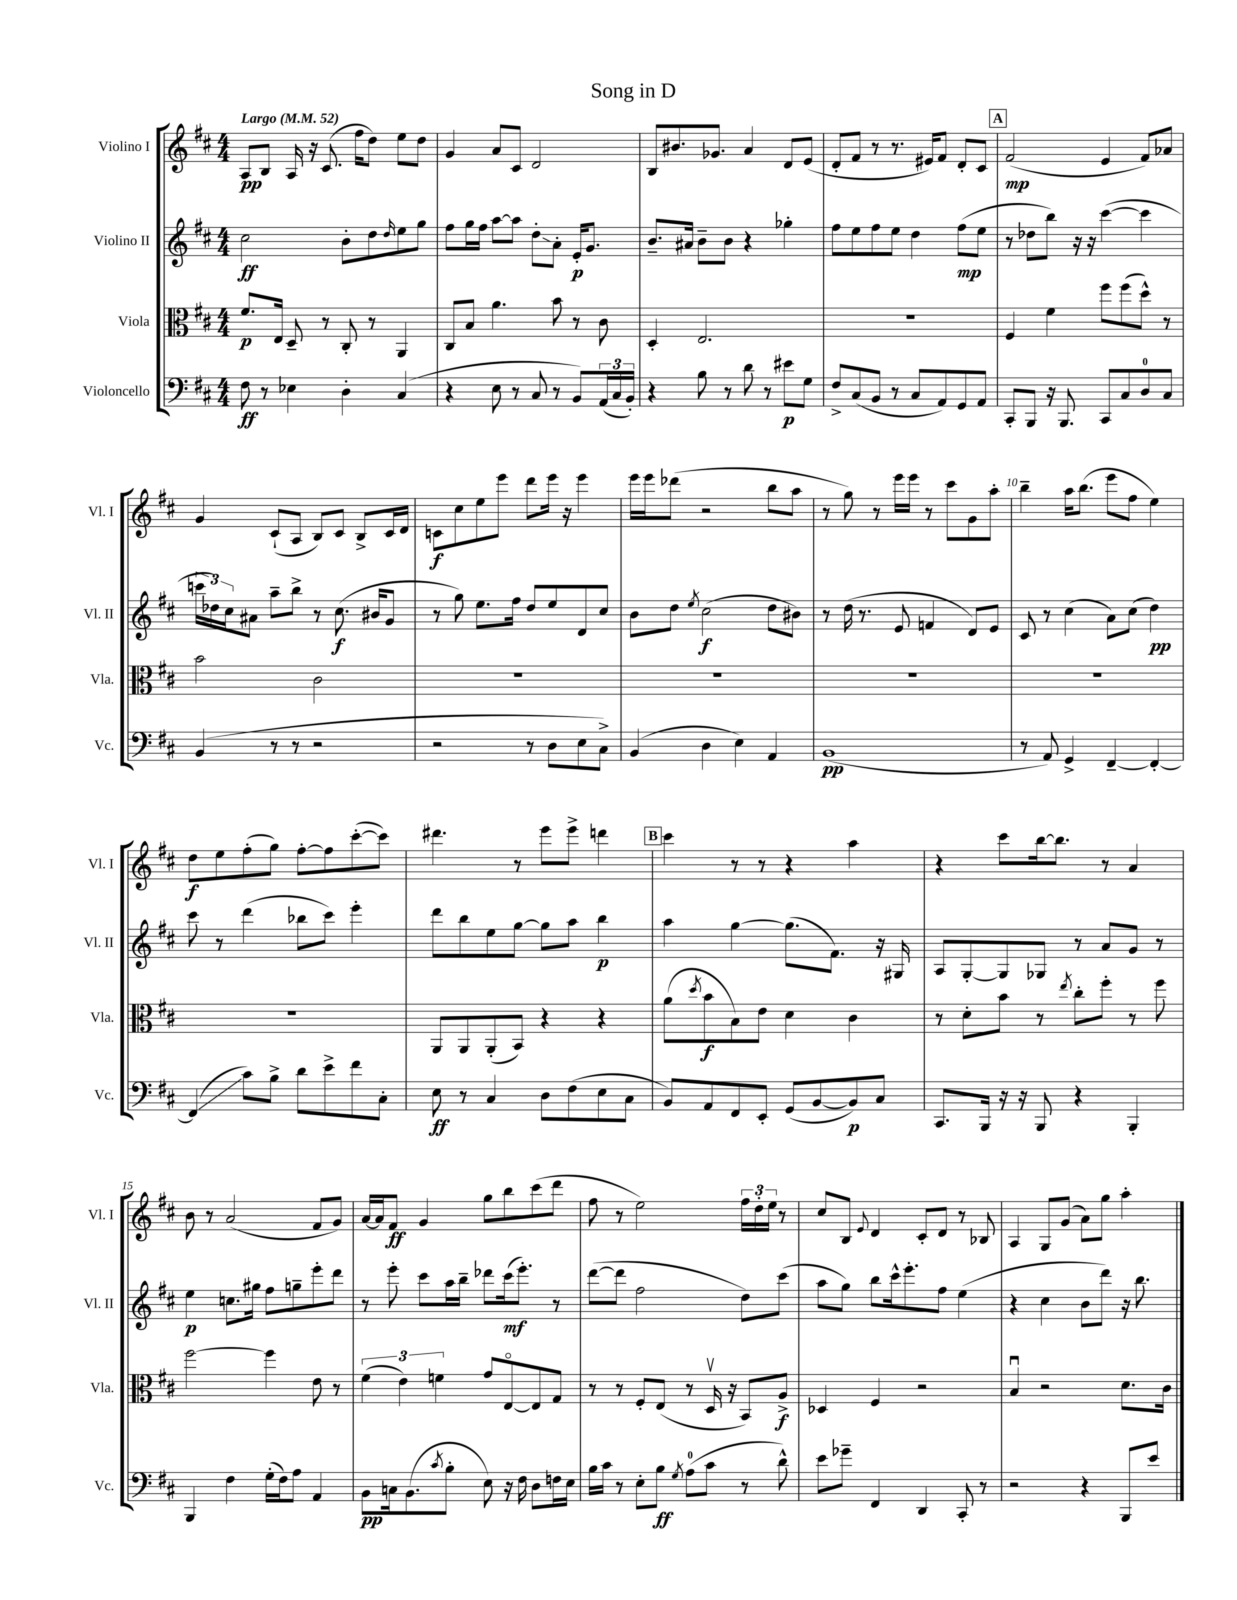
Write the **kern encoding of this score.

**kern	**kern	**kern	**kern
*staff4	*staff3	*staff2	*staff1
*clefF4	*clefC3	*clefG2	*clefG2
*k[f#c#]	*k[f#c#]	*k[f#c#]	*k[f#c#]
*M4/4	*M4/4	*M4/4	*M4/4
*MM52	*MM52	*MM52	*MM52
8F#	8.f#	2cc#	8A
8r	.	.	8B
.	16E	.	.
4E-	8D~	.	16A
.	.	.	16r
.	8r	.	(8.c#
4D'	8C#'	8b'	.
.	.	.	16ff#
.	8r	8dd	8dd)
.	.	16qqdd	.
(4C#	4AA	8ee	8ee
.	.	8gg	8dd
=	=	=	=
4r	8C#	8ff#	4g
.	8B	16gg	.
.	.	16ff#	.
8E	4.a	[8aa	8a
8r	.	8aa]	8c#
8C#	.	8dd'	2d
8r	8b	8a'	.
8BB)	8r	16e'	.
.	.	8.g	.
(24AA	8c#	.	.
24C#	.	.	.
24BB')	.	.	.
=	=	=	=
4r	4D'	8.b~	8B
.	.	.	8.b#
.	.	16a#	.
8B	2.E	8b~	.
.	.	.	8.g-
8r	.	8b	.
8d	.	4r	4a
8r	.	.	.
8e#	.	4gg-'	8d
8G	.	.	(8e
=	=	=	=
8F#^	1r	8ff#	8d'
(8C#	.	8ee	8f#
8BB	.	8ff#	8r
8r	.	8ee	8.r
8C#	.	4dd	.
.	.	.	16e#)
8AA)	.	.	8f#
8GG	.	(8ff#	8d'
8AA	.	8ee	8c#
=	=	=	=
8CC#'	4F#	8r	(2f#
8BBB	.	8dd-	.
16r	4f#	8bb)	.
8.BBB	.	.	.
.	.	16r	.
.	.	16r	.
8CC#	8ff#	([4ccc#	4e
8C#	(8ff#	.	.
8D	8dd^^)	4ccc#]	8f#)
8C#	8r	.	8a-
=	=	=	=
(4BB	2b	24ccc	4g
.	.	24dd-)	.
.	.	24cc#	.
.	.	8a#	.
8r	.	8aa~	(8c#`
8r	.	8bb^	8A
2r	2c#	8r	8B)
.	.	(8.cc#	8c#
.	.	.	8B^
.	.	16b#	.
.	.	8g	16c#
.	.	.	16d
=	=	=	=
2r	1r	8r	8c
.	.	8gg)	8cc#
.	.	8.ee	8ee
.	.	.	8eee
.	.	16ff#	.
8r	.	8dd	8ddd
8D	.	8ee	16eee
.	.	.	16r
8E	.	8d	4eee
8C#^)	.	8cc#	.
=	=	=	=
(4BB	1r	8b	16eee
.	.	.	16eee
.	.	8dd	(8ddd-
.	.	8qee	.
4D	.	(2cc#	2r
4E)	.	.	.
4AA	.	8dd	8bb
.	.	8b#)	8aa
=	=	=	=
(1BB	1r	8r	8r
.	.	(16dd	8gg)
.	.	8.r	.
.	.	.	8r
.	.	8e	16eee
.	.	.	16eee
.	.	4f	8r
.	.	.	8ccc#
.	.	8d)	8g
.	.	8e	8aa'
=	=	=	=
8r	1r	8c#	4bb~
8AA)	.	8r	.
4GG^	.	(4cc#	16aa
.	.	.	(8.bb
[4FF#~	.	8a)	8eee
.	.	(8cc#	8ff#
4FF#'_	.	4dd)	4ee)
=	=	=	=
(4FF#]	1r	8ccc#	8dd
.	.	8r	8ee
8c#)	.	(4ddd	(8ff#'
8B^	.	.	8gg)
8d	.	8bb-	[8ff#'
8e^	.	8ccc#)	8ff#]
8f#	.	4eee'	([8ccc#'
8C#'	.	.	8ccc#])
=	=	=	=
8E	8AA	8ddd	4.ddd#
8r	8AA	8bb	.
4C#	(8AA'	8ee	.
.	8BB)	[8gg	8r
8D	4r	8gg]	8eee
(8F#	.	8aa	8eee^
8E	4r	4bb	4ddd
8C#	.	.	.
=	=	=	=
8BB)	(8a	4aa	4ccc#
.	8qdd	.	.
8AA	8b	.	.
8FF#	8B)	[4gg	8r
8EE'	8e	.	8r
(8GG	4d	(8.gg]	4r
[8BB	.	.	.
.	.	8.f#)	.
8BB])	4c#	.	4aa
8C#	.	16r	.
.	.	16G#	.
=	=	=	=
8.CC#	8r	8A	4r
.	8d'	[8G'	.
16BBB	.	.	.
16r	8b	8G]	8ccc#
16r	.	.	.
8BBB	8r	8G-	[16bb
.	.	.	8.bb]
.	8qee	.	.
4r	8cc#'	8r	.
.	8ff#'	8a	8r
4BBB'	8r	8g	4a
.	8ff#	8r	.
=	=	=	=
4BBB	[2ff#	4ee	8b
.	.	.	8r
4F#	.	8.cc	(2a
.	.	16gg#	.
(16G'	4ff#]	8ff#	.
16F#)	.	.	.
8A	.	8gg~	.
4AA	8e	8eee'	8f#
.	8r	8ddd	8g)
=	=	=	=
8BB	(6f#	8r	[16a
.	.	.	16a]
16C	.	8eee'	8f#
.	6e)	.	.
(8.BB	.	.	.
.	.	8ccc#	4g
.	6f	.	.
8qc#	.	.	.
8B'	.	16aa	.
.	.	16bb~	.
8E)	8g	8ddd-	8gg
16r	[8Eo	(16ccc#	8bb
16F#	.	8.eee')	.
8D	8E]	.	(8ccc#
16F	8G	8r	8ddd
16E	.	.	.
=	=	=	=
16B	8r	([8ddd	8ff#
16c#	.	.	.
8r	8r	8ddd]	8r
8E'	8F#'	2ff#	2ee)
8B	(8E	.	.
8qG	.	.	.
(8A	8r	.	.
8c#	16Dv	.	.
.	16r	.	.
8r	8BB)	8dd)	24ff#
.	.	.	24dd'
.	.	.	24ee
8d^^)	8A^	(8ccc#	8r
=	=	=	=
8e	4D-	8aa	8cc#
8g-~	.	8gg)	8B
.	.	.	8qqe
4FF#	4F#	8bb	4d
.	.	16ccc#^^	.
.	.	8.eee'	.
4DD	2r	.	8c#'
.	.	8ff#	8d
8CC#'	.	(4ee	8r
8r	.	.	8B-
=	=	=	=
2r	4Bu	4r	4A
.	2r	4cc#	8G
.	.	.	(8g
4r	.	8b	8a)
.	.	8ddd)	8gg
8BBB	8.d	16r	4aa'
.	.	8.bb	.
8e	.	.	.
.	16c#	.	.
==	==	==	==
*-	*-	*-	*-
